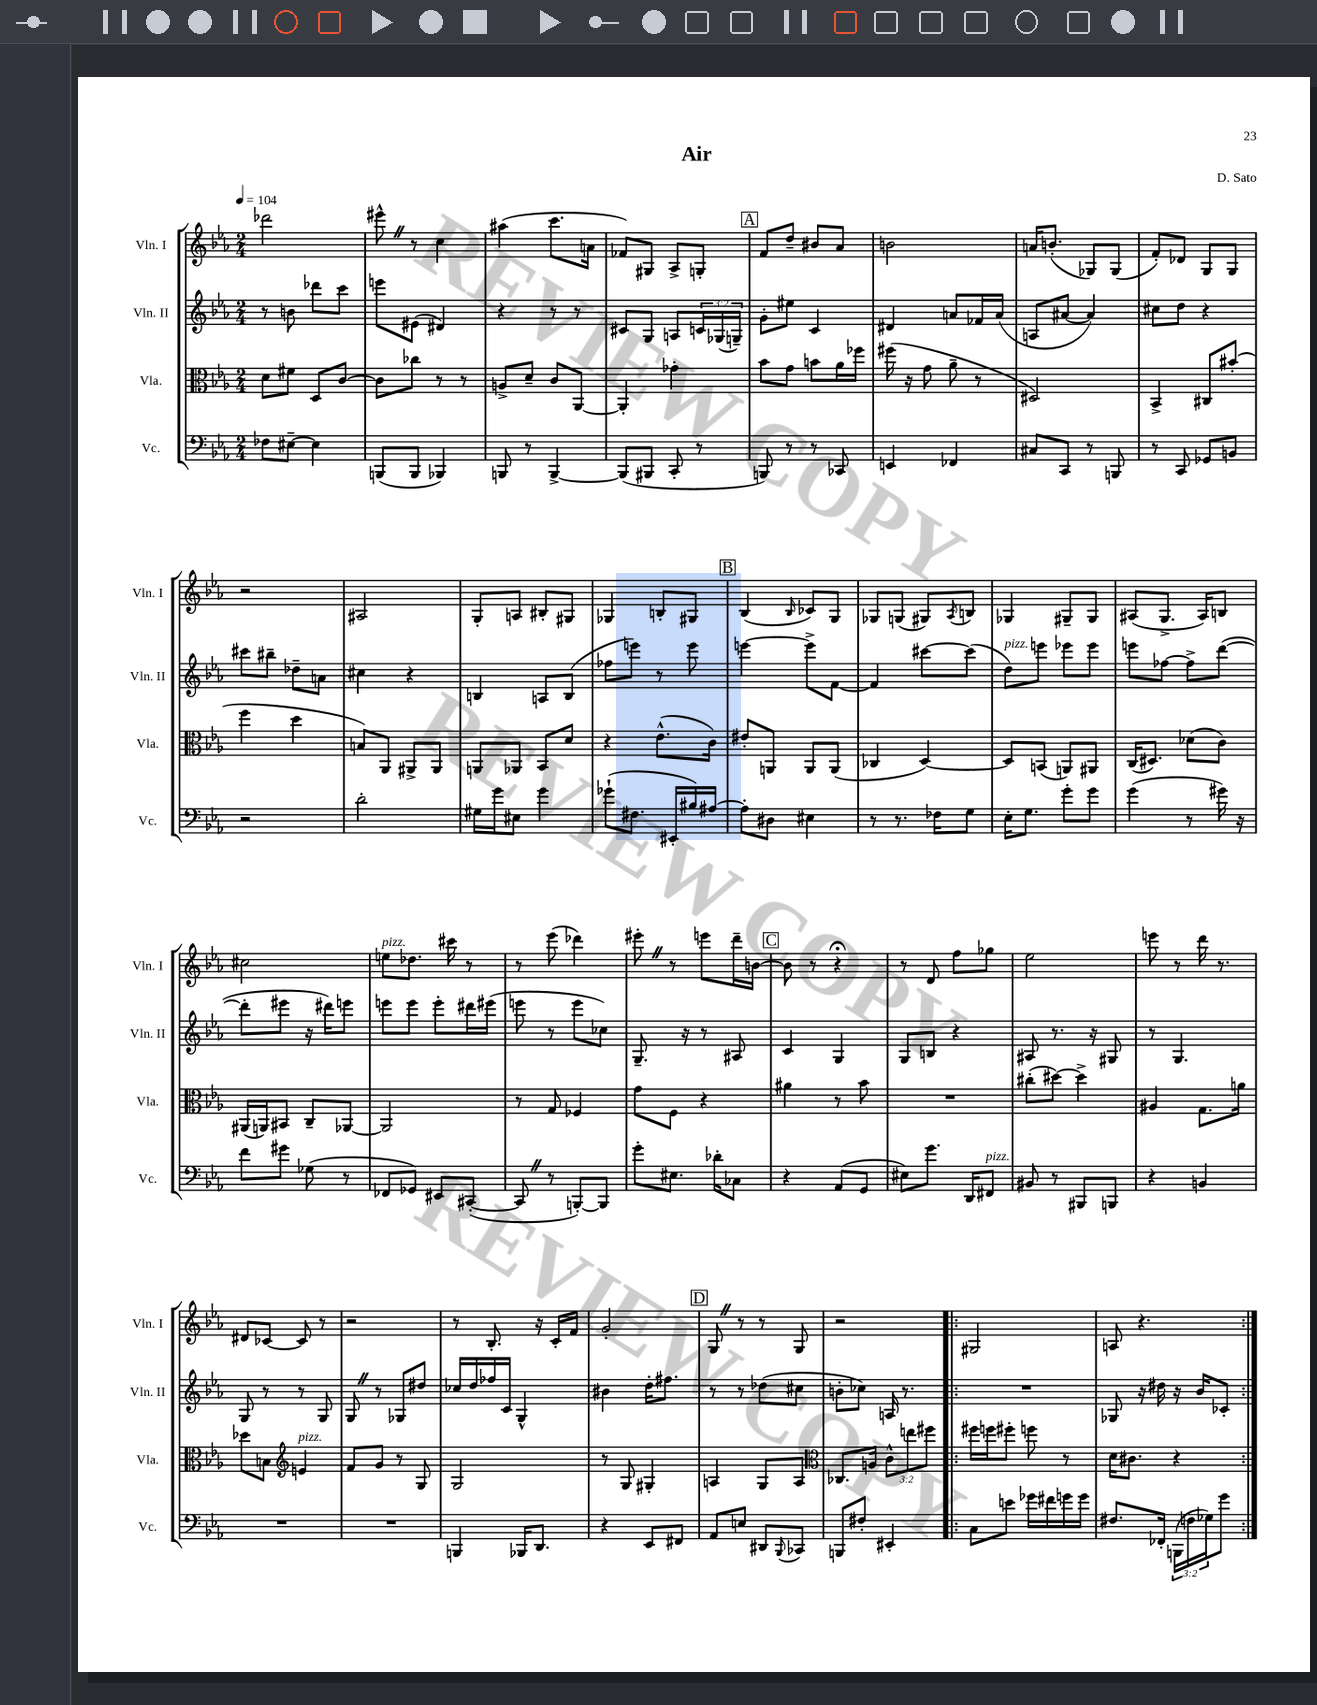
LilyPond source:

\header { title = "Air" composer = "D. Sato" }
<<
\new StaffGroup <<
\new Staff = "s0" \with { instrumentName = "Vln. I" shortInstrumentName = "Vln. I" } {
    \clef treble \key ees \major \numericTimeSignature \time 2/4 \tempo 4 = 104
    des'''2 |
    eis'''8-^ \once \override BreathingSign.text = \markup { \musicglyph "scripts.caesura.straight" } \breathe r8 c''4 |
    ais''4( c'''8. a'16 |
    fes'8) gis8 aes8-> g8-. |
    \mark \markup { \box "A" } f'8 d''8-- bis'8 aes'8 |
    b'2 |
    a'16 b'8.-.( ges8) ges8( |
    f'8-.) des'8 g8 g8 |
    r2 |
    ais2 |
    g8-. a8 bis8-. gis8 |
    ges4 b8-. gis8 |
    \mark \markup { \box "B" } bes4( \grace { bes16 } ces'8) g8 |
    ges8 g8( gis8) \acciaccatura { aes8 } b8 |
    ges4 gis8-- gis8 |
    ais8( g8.-> ais16) b8 |
    cis''2 |
    e''8^\markup { \italic "pizz." } des''8. cis'''16 r8 |
    r8 ees'''8( des'''4) |
    eis'''8-. \once \override BreathingSign.text = \markup { \musicglyph "scripts.caesura.straight" } \breathe r8 e'''8 d'''16-- b'16~ |
    \mark \markup { \box "C" } b'8 r8 r4\fermata |
    r8 d'8 f''8 ges''8 |
    ees''2 |
    e'''8 r8 d'''16 r8. |
    dis'8 ces'8~ ces'8 r8 |
    r2 |
    r8 bes8.-. r16 c'16-. f'16 |
    g'2-. |
    \mark \markup { \box "D" } g8 \once \override BreathingSign.text = \markup { \musicglyph "scripts.caesura.straight" } \breathe r8 r8 g8 |
    r2 |
    \repeat volta 2 { gis2 |
    a8 r4. | }
}
\new Staff = "s1" \with { instrumentName = "Vln. II" shortInstrumentName = "Vln. II" } {
    \clef treble \key ees \major \numericTimeSignature \time 2/4 \override Staff.TupletNumber.text = #tuplet-number::calc-fraction-text
    r8 b'8 des'''8 c'''8 |
    e'''8 eis'8( dis'4) |
    r4 r8 r8 |
    cis'8 g8 a8 \tuplet 3/2 { c'16 ges16( g16--) } |
    \mark \markup { \box "A" } g'8-. eis''8 c'4 |
    dis'4 a'8 fes'16 a'16( |
    a8 ais'8~ ais'4) |
    cis''8 d''8 r4 |
    cis'''8 bis''8-- des''8-- a'8 |
    cis''4 r4 |
    b4 a8 b8( |
    fes''8 e'''8) r8 e'''8 |
    \mark \markup { \box "B" } e'''4~ e'''8-> f'8~ |
    f'4 cis'''8~ cis'''8( |
    d''8^\markup { \italic "pizz." }) e'''8 ees'''8 ees'''8 |
    e'''8 fes''8~ fes''8-> d'''8~( |
    d'''8-. eis'''8 r16 dis'''16) e'''8 |
    e'''8 e'''8 e'''8-. dis'''16 eis'''16( |
    e'''8 r8 e'''8 ces''8) |
    g8.-- r16 r8 ais8 |
    \mark \markup { \box "C" } c'4 g4 |
    g8 b8 r4 |
    ais8 r8. r16 gis8 |
    r8 g4. |
    g8 r8 r8 g8 |
    g8 \once \override BreathingSign.text = \markup { \musicglyph "scripts.caesura.straight" } \breathe r8 ges8 dis''8 |
    ces''16 d''16 fes''16 c'16 g4-^ |
    bis'4 d''16-. fis''8. |
    \mark \markup { \box "D" } r8 r8 des''8( cis''8 |
    b'8-. ces''8) a16 r8. |
    \repeat volta 2 { R2 |
    ges8 r16 dis''16 r16 bes'16 ces'8-. | }
}
\new Staff = "s2" \with { instrumentName = "Vla." shortInstrumentName = "Vla." } {
    \clef alto \key ees \major \numericTimeSignature \time 2/4 \override Staff.TupletNumber.text = #tuplet-number::calc-fraction-text
    d'8 fis'8 d8 c'8~ |
    c'8 ces''8 r8 r8 |
    a8-> d'8-- c'8 aes,8~ |
    aes,4-. ges'4-. |
    \mark \markup { \box "A" } bes'8 g'8 b'8 aes'16 fes''16 |
    fis''16( r16 g'8 aes'8-- r8 |
    dis2) |
    bes,4-> cis8 bis'8-.( |
    f''4 d''4 |
    b8) aes,8 ais,8-> ais,8 |
    a,8 aes,8 bes,8 d'8 |
    r4 ees'8.-^( c'16) |
    \mark \markup { \box "B" } eis'8-. a,8 a,8 a,8( |
    ces4 d4~) |
    d8 b,8( a,8) ais,8 |
    c16( dis8.) des'8( c'8) |
    ais,16( a,16) bis,8 c8-- aes,8~ |
    aes,2 |
    r8 g8 fes4 |
    g'8 f8 r4 |
    \mark \markup { \box "C" } ais'4 r8 bes'8 |
    R2 |
    cis''8-.( dis''8~) dis''4-> |
    ais4 g8. a'16 |
    des''8 b8 \clef treble e'4^\markup { \italic "pizz." } |
    f'8 g'8 r8 g8 |
    g2 |
    r8 g8 gis4-. |
    \mark \markup { \box "D" } a4 g8 a8 |
    \clef alto ces8. a16 \tuplet 3/2 { c'8-^ e''8 fis''8 } |
    \repeat volta 2 { fis''16 f''16 fis''8-. f''8 r8 |
    d'16 cis'8. r4 | }
}
\new Staff = "s3" \with { instrumentName = "Vc." shortInstrumentName = "Vc." } {
    \clef bass \key ees \major \numericTimeSignature \time 2/4 \override Staff.TupletNumber.text = #tuplet-number::calc-fraction-text
    fes8 eis8~-- eis4 |
    b,,8( b,,8 bes,,4) |
    b,,8 r8 b,,4~-> |
    b,,8( bis,,8 c,8-. r8 |
    \mark \markup { \box "A" } b,,8) r8 r8 ces,8 |
    e,4 fes,4 |
    cis8 c,8 r8 b,,8 |
    r8 c,8 ges,8 b,8 |
    r2 |
    d'2-. |
    gis16 g'16 eis8 g'4 |
    ges'8-!( fis8. eis,16-. bis16) ais16~ |
    \mark \markup { \box "B" } ais8-. dis8 eis4 |
    r8 r8. fes16 g8 |
    ees16-. g8. g'8-. g'8 |
    g'4( r8 gis'16) r16 |
    f'8 gis'8 ges8( r8 |
    fes,8 ges,8) eis,8 cis,8~-.( |
    cis,8 \once \override BreathingSign.text = \markup { \musicglyph "scripts.caesura.straight" } \breathe r8 b,,8~-.) b,,8 |
    g'8-. eis8. des'16-. ces8 |
    \mark \markup { \box "C" } r4 aes,8( g,8 |
    eis8) g'8. d,16 fis,8^\markup { \italic "pizz." } |
    bis,8 r8 bis,,8 b,,8 |
    r4 b,4 |
    R2 |
    R2 |
    b,,4 bes,,16 d,8. |
    r4 ees,8 fis,8 |
    \mark \markup { \box "D" } aes,8 e8 dis,8 \appoggiatura { bes,,8 } ces,8 |
    b,,8 fis8-. eis,4-. |
    \repeat volta 2 { c8 e'8 ges'16 fis'16 g'16 g'16 |
    fis8. fes,16-. \tuplet 3/2 { b,,16( f16 ges16) } g'8 | }
}
>>
>>
\layout { \context { \Score \remove "Bar_number_engraver" } }
